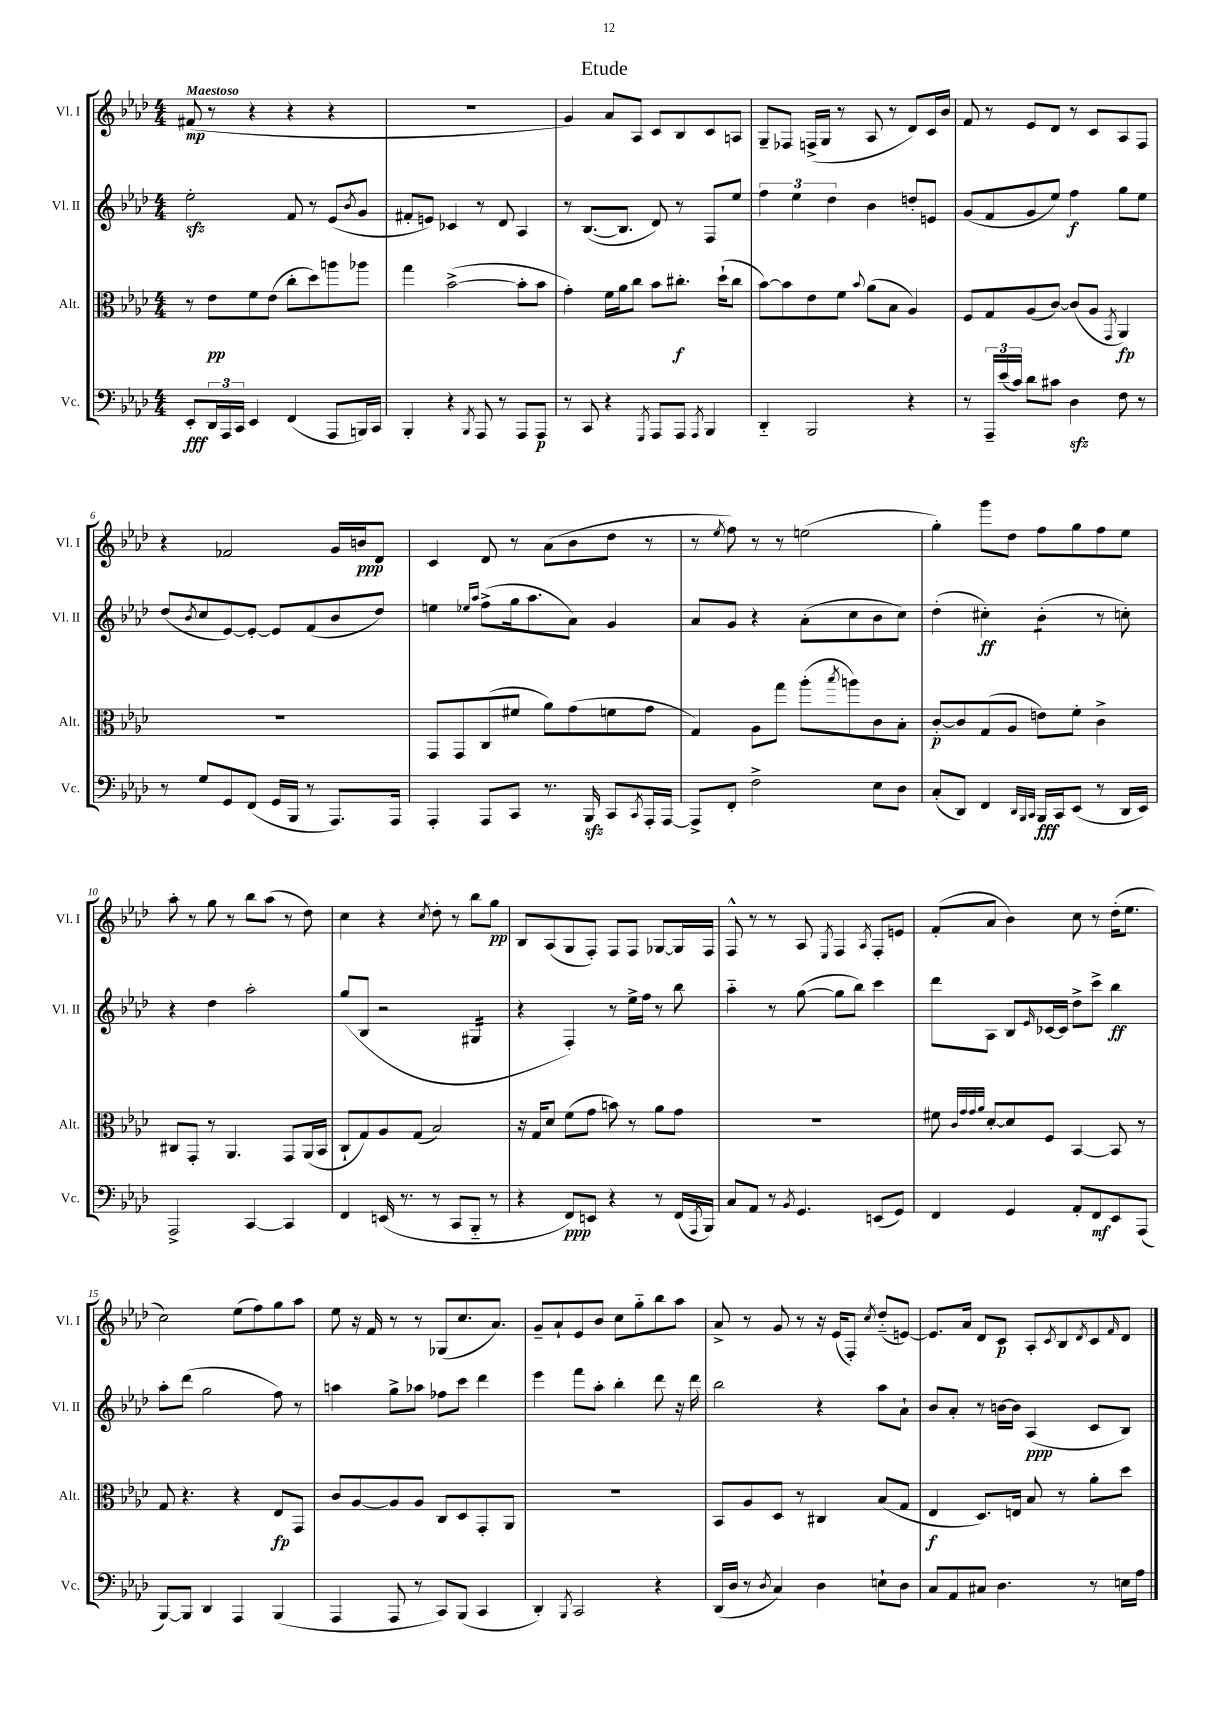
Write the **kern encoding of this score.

**kern	**kern	**kern	**kern
*staff4	*staff3	*staff2	*staff1
*clefF4	*clefC3	*clefG2	*clefG2
*k[b-e-a-d-]	*k[b-e-a-d-]	*k[b-e-a-d-]	*k[b-e-a-d-]
*M4/4	*M4/4	*M4/4	*M4/4
8EE-'	8r	2ee-'	(8f#
24DD-	8e-	.	8r
24AAA-	.	.	.
24CC	.	.	.
4EE-	8f	.	4r
.	(8e-	.	.
(4FF	8cc'	8f	4r
.	8dd-)	8r	.
8AAA-	8aa	(8e-	4r
.	.	8qb-	.
16BBB)	8aa-	8g	.
16CC	.	.	.
=	=	=	=
4BBB-'	4gg	8f#'	1r
.	.	8e)	.
4r	([2b-^	4c-	.
8qBBB-	.	.	.
8AAA-	.	8r	.
8r	.	8d-	.
8AAA-	8b-']	4A-	.
8AAA-	8b-	.	.
=	=	=	=
8r	4g')	8r	4g)
8CC	.	([8.B-	.
4r	16f	.	8a-
.	16a-	8.B-]	.
.	8cc	.	8A-
8qGGG	.	.	.
8AAA-	8b-	8d-)	8c
8AAA-	8.cc#'	8r	8B-
8qAAA-	.	.	.
4BBB-	.	8F	8c
.	(16dd-`	.	.
.	8cc#	8ee-	8A
=	=	=	=
4DD-'~	[8b-)	6ff	8G~
.	8b-]	.	8F-
.	.	6ee-	.
2BBB-	8e-	.	(16F^
.	.	.	16G
.	.	6dd-	.
.	8f	.	8r
.	8qqb-	.	.
.	(8a-	4b-	8A-
.	8B-	.	8r
4r	4A-)	8dd'	8d-)
.	.	8e	16c
.	.	.	16b-
=	=	=	=
8r	8F	(8g	8f
24AAA-~	8G	8f	8r
(24e-	.	.	.
24c)	.	.	.
8d-	(8A-	8g	8e-
8c#	[8c)	8ee-)	8d-
4D-	(8c]	4ff	8r
.	8A-	.	8c
.	8qGG	.	.
8F	4AA-)	8gg	8A-
8r	.	8ee-	8F
=	=	=	=
8r	1r	(8dd-	4r
.	.	8qb-	.
8G	.	8cc	.
8GG	.	[8e-)	2f-
(8FF	.	8e-'_	.
16GG	.	8e-]	.
16BBB-	.	.	.
8r	.	(8f	.
8.AAA-)	.	8b-	16g
.	.	.	16b
.	.	8dd-)	8d-
16AAA-	.	.	.
=	=	=	=
4AAA-'	8GG	4ee	4c
.	8GG	.	.
.	.	16qqee-	.
.	.	16qqaa-	.
8AAA-	(8C	(8ff^	8d-
8CC	8f#	16gg	8r
.	.	8.aa-	.
8.r	8a-)	.	(8a-
.	(8g	8a-)	8b-
16BBB-	.	.	.
8CC	8f	4g	8dd-
8qCC	.	.	.
16AAA-'	8g	.	8r
[16AAA-	.	.	.
=	=	=	=
8AAA-^]	4G)	8a-	8r
.	.	.	8qee-
8FF'	.	8g	8ff)
2F^	8A-	4r	8r
.	8gg	.	8r
.	(8aa-'	(8a-'	(2ee
.	8qbb-	.	.
.	8aa)	8cc	.
8E-	8c	8b-	.
8D-	8B-'	8cc)	.
=	=	=	=
(8C'	[8c'	(4dd-'	4gg')
8DD-)	8c]	.	.
4FF	(8G	4cc#')	8ggg
.	8A-	.	8dd-
32qqDD-	.	.	.
32qqBBB-	.	.	.
32qqCC	.	.	.
16BBB-	8e)	(4b-'	8ff
16CC	.	.	.
(8EE-	8f'	.	8gg
8r	4c^	8r	8ff
16DD-	.	8cc')	8ee-
16EE-)	.	.	.
=	=	=	=
2AAA-^	8C#	4r	8aa-'
.	8GG'	.	8r
.	8r	4dd-	8gg
.	4.AA-	.	8r
[4CC	.	2aa-'	8bb-
.	.	.	(8aa-
4CC]	8GG	.	8r
.	(16AA-	.	8dd-)
.	16BB-	.	.
=	=	=	=
4FF	8C`	(8gg	4cc
.	8G)	8B-	.
(16EE	8A-	2r	4r
8.r	.	.	.
.	(8G	.	.
.	.	.	8qcc
8r	2B-)	.	8dd-'
8CC	.	.	8r
8BBB-'~	.	4G#	8bb-
8r	.	.	8gg
=	=	=	=
4r	16r	4r	8B-
.	16G	.	.
.	8d-	.	(8A-
8FF)	(8f	4F')	8G
8EE	8g	.	8F')
4r	8b)	8r	8F
.	8r	16ee-^	8F
.	.	16ff	.
8r	8a-	8r	[8G-
(16FF	8g	8bb-	16G-]
8qAAA-	.	.	.
16BBB-)	.	.	16F
=	=	=	=
8C	1r	4aa-'~	8F^^
8AA-	.	.	8r
8r	.	8r	8r
8qBB-	.	.	.
4.GG	.	([8gg	8A-
.	.	.	8qE-
.	.	8gg]	4F
.	.	8bb-)	.
.	.	.	8qA-
(8EE	.	4ccc	8F'
8GG)	.	.	8e
=	=	=	=
4FF	8f#	8ddd-	(8f'
.	32qqc	.	.
.	32qqg	.	.
.	32qqg	.	.
.	32qqa-	.	.
.	[8d-'	8A-	8a-
4GG	8d-]	8B-	4b-)
.	.	16qqe-	.
.	8F	[16c-	.
.	.	16c-]	.
8AA-'	[4BB-	8dd-^	8cc
8FF	.	8ccc^	8r
8EE-	8BB-]	4bb-	(16dd-'
.	.	.	8.ee-
(8AAA-	8r	.	.
=	=	=	=
[8BBB-)	8G	8aa-'	2cc)
8BBB-]	4.r	(8ddd-	.
4DD-	.	2gg	.
4AAA-	4r	.	(8ee-
.	.	.	8ff)
(4BBB-	8E-	8ff)	8gg
.	8GG	8r	8aa-
=	=	=	=
4AAA-	8c	4aa	8ee-
.	[8A-	.	16r
.	.	.	16f
8AAA-	8A-]	8gg^	8r
8r	8A-	8aa-	8r
8CC)	8C	8ff-	(8G-
(8BBB-	8D-	8ccc	8.cc
4CC	8GG'	4ddd-	.
.	.	.	8.a-)
.	8AA-	.	.
=	=	=	=
4DD-')	1r	4eee-	8g~
.	.	.	8a-`
8qBBB-	.	.	.
2CC	.	8fff	8e-
.	.	8aa-'	8b-
.	.	4bb-'	8cc
.	.	.	8gg'~
4r	.	8ddd-	8bb-
.	.	16r	8aa-
.	.	16ddd-	.
=	=	=	=
(16DD-	8BB-	2bb-	8a-^
16D-	.	.	.
8r	8A-	.	8r
8qD-	.	.	.
4C)	8D-	.	8g
.	8r	.	8r
4D-	4C#	4r	16r
.	.	.	(16e-
.	.	.	8F')
.	.	.	8qcc
8E`	(8B-	8aa-	(8dd-'~
8D-	8G	8a-`	[8e)
=	=	=	=
8C	4E-	8b-	8.e]
8AA-	.	8a-'	.
.	.	.	16a-
8C#	8.D-)	8r	8d-
4.D-	.	[16b	8c
.	16E	16b]	.
.	8B-	(4A-	8A-'
.	.	.	8qc
.	8r	.	8B-
.	.	.	8qd-
8r	8a-'	8c	8c
.	.	.	16qqf
16E	8dd-	8B-)	8d-
16A-	.	.	.
==	==	==	==
*-	*-	*-	*-
